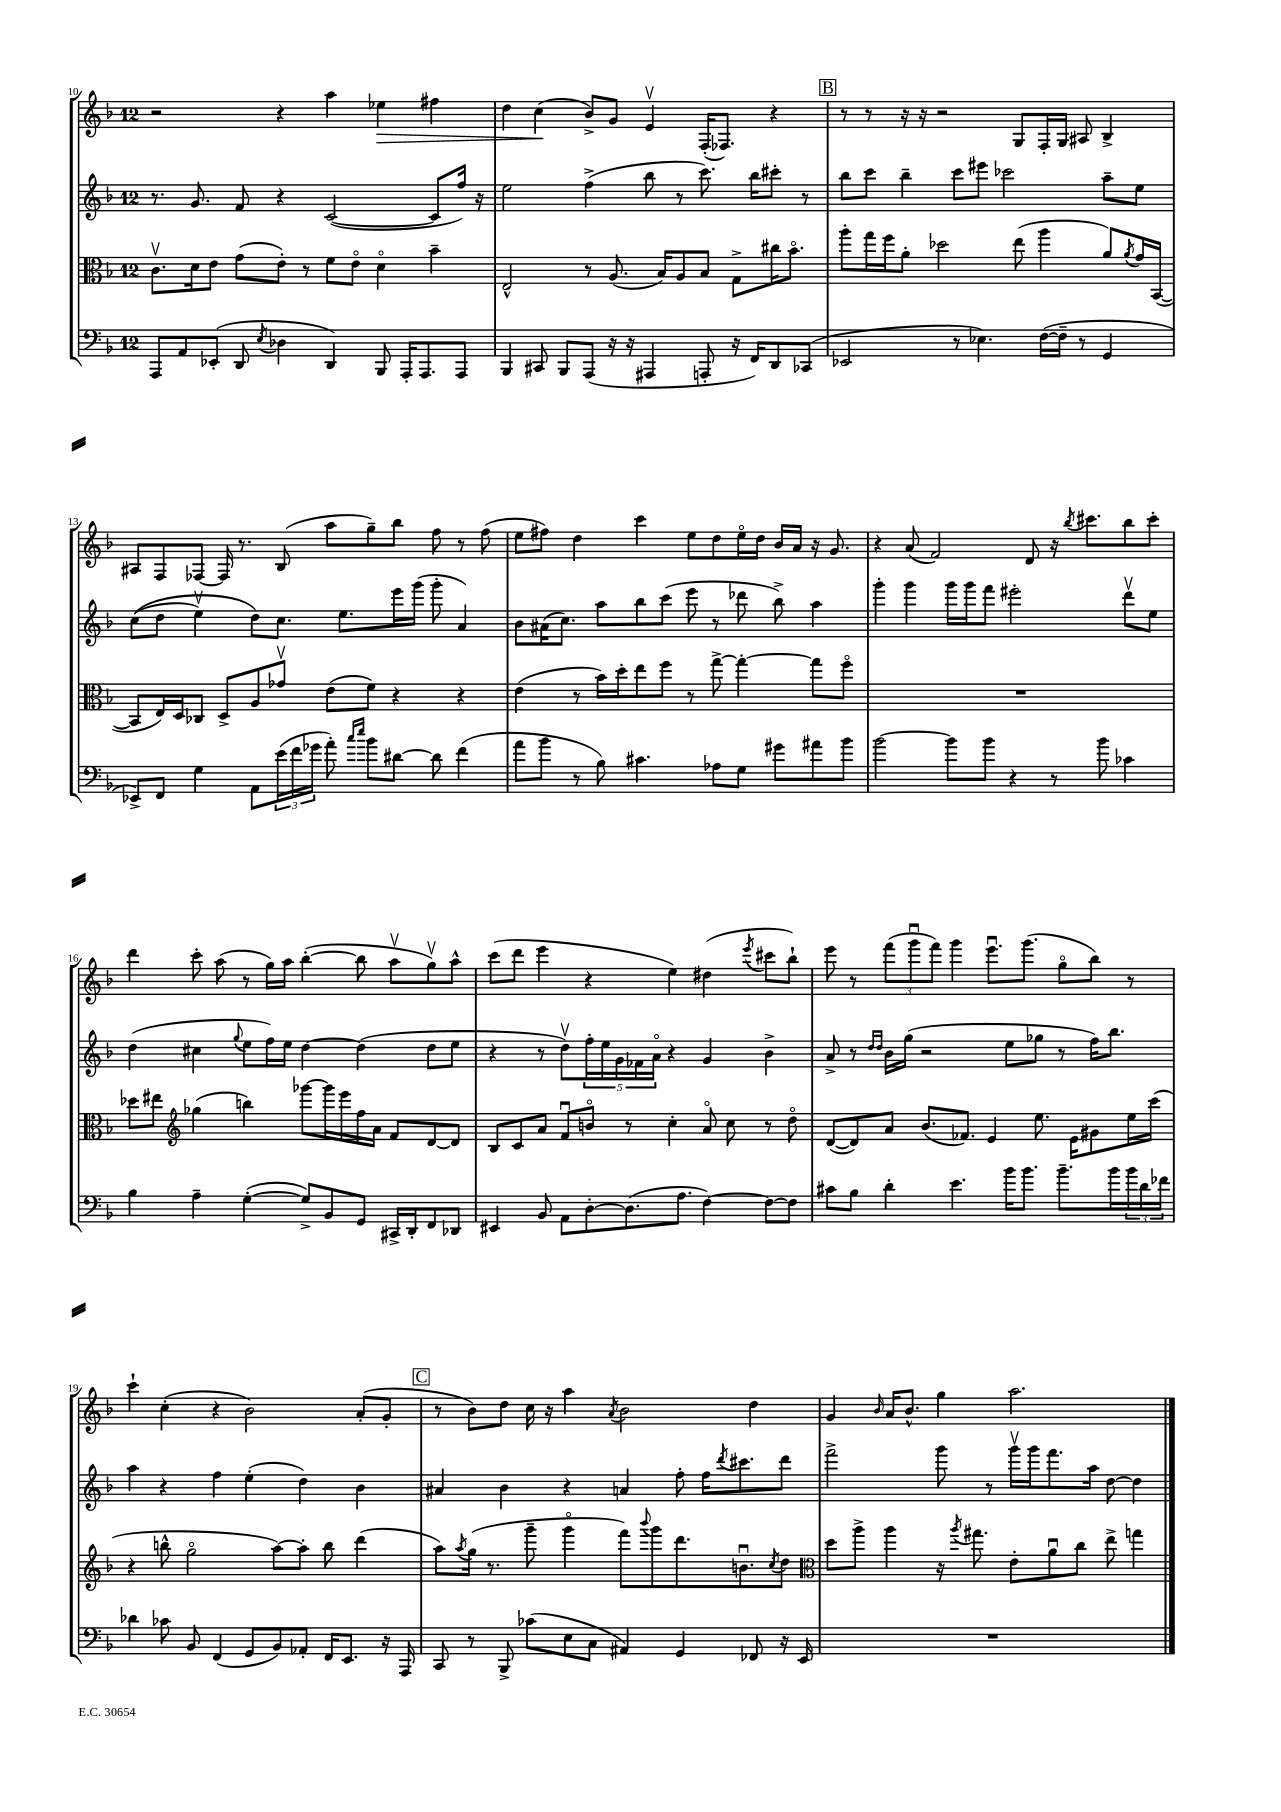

**kern	**kern	**kern	**kern
*staff4	*staff3	*staff2	*staff1
*clefF4	*clefC3	*clefG2	*clefG2
*k[b-]	*k[b-]	*k[b-]	*k[b-]
*M12/8	*M12/8	*M12/8	*M12/8
8AAA/L	8.cv\L	8.r	2r
8AA/	.	.	.
.	16d\k	8.g/	.
(8EE-'/J	8e\J	.	.
8DD/	(8g\L	8f/	.
8qE/	.	.	.
4D-\	8e'\J)	4r	4r
.	8r	.	.
4DD/)	8f\L	([2c/	4aa\
.	8eo\J	.	.
8BBB-/	4do\	.	4ee-\
16AAA'/LK	.	.	.
8.AAA/	.	.	.
.	4b-~\	8c/]L	4ff#\
8AAA/J	.	16ff/Jk)	.
.	.	16r	.
=	=	=	=
4BBB-/	2E^^/	2ee\	4dd\
8CC#/	.	.	(4cc\
8BBB-/L	.	.	.
(8AAA/J	8r	(4ff^\	8b-^/L)
16r	(8.A/	.	8g/J
16r	.	.	.
4AAA#/	.	8bb-\	4ev/
.	16B-/LK)	.	.
.	8A/	8r	.
8AAA'/	8B-/J	8.ccc\)	(16F'/LK
.	.	.	8.F-/J)
16r	8G^\L	.	.
16FF/LK)	.	16bb-\LK	.
8DD/	16cc#\K	8ccc#'\J	4r
.	8.b-o\J	.	.
(8CC-/J	.	8r	.
=	=	=	=
2EE-/	8aa'\L	8bb-\L	8r
.	16gg\L	8ccc\J	8r
.	16ff\J	.	.
.	8a'\J	4bb-~\	16r
.	.	.	16r
.	2dd-\	.	2r
8r	.	8ccc\L	.
4.E-\)	.	8eee#\J	.
.	.	2ccc-\	.
.	(8ee\	.	8G/L
([16F\LL	4aa\	.	16F'/L
16F~\]JJ	.	.	16G/JJ
8r	.	.	8A#/
4GG/	8a/L)	8aa~\L	4B-^/
.	8qa/	.	.
.	16g/L	8ee\J	.
.	([16BB-/JJ	.	.
=	=	=	=
8EE-^/L)	8BB-/]L	&((8cc\L	8A#/L
8FF/J	16E/L)	8dd\J	8F/
.	16D/J	.	.
4G\	8C-/J	4eev\)	[8F-/J
.	8D^/L	.	16F-/]
.	.	.	8.r
8AA\L	8A/	8dd\L&)	.
(24e\L	8g-v/J	8.cc\J	(8B-/
24f\	.	.	.
24g-\JJ	.	.	.
8a'\)	(8e\L	.	8aa\L
.	.	8.ee\L	.
16qqcc/LL	.	.	.
16qqee/JJ	.	.	.
8b-\L	8f\J)	.	8gg~\)
[8d#\J	4r	16eee\L	8bb-\J
.	.	(16ggg\JJ	.
8d#\]	.	8ggg'\	8ff\
(4f\	4r	4a/)	8r
.	.	.	(8ff\
=	=	=	=
8a\L	(4e\	8b-\L	8ee\L
8b-\J	.	(16a#\K	8ff#\J)
.	.	8.cc\J)	.
8r	8r	.	4dd\
8B-\)	16b-\LL)	8aa\L	.
.	16dd'\J	.	.
4.c#\	8ee\	8bb-\	4ccc\
.	8ff\J	(8ccc\J	.
.	8r	8eee\	8ee\L
8A-\L	[8gg^\	8r	8dd\
8G\J	4gg'\_	8ddd-\	16eeo\L
.	.	.	16dd\JJ
8g#\L	.	8bb-^\)	16b-/LL
.	.	.	16a/JJ
8a#\	8gg\]L	4aa\	16r
.	.	.	8.g/
8b-\J	8ffo\J	.	.
=	=	=	=
[2b-\	1.r	4ggg'\	4r
.	.	4ggg\	(8a/
.	.	.	2f/)
8b-\]L	.	16ggg\LL	.
.	.	16ggg\J	.
8b-\J	.	8fff\J	.
4r	.	2eee#'\	.
.	.	.	8d/
8r	.	.	16r
.	.	.	8qbb-/
.	.	.	8.ccc#\L
8b-\	.	.	.
4c-\	.	8dddv\L	8bb-\
.	.	8ee\J	8ccc#'\J
=	=	=	=
4B-\	8dd-\L	(4dd\	4ddd\
.	8ee#\J	.	.
*	*clefG2	*	*
4A~\	(4gg-\	4cc#\	8ccc'\
.	.	.	(8aa\
.	.	8qqgg/	.
([4G'\	4bb\)	8ee\L	8r
.	.	16ff\L)	16gg\LL)
.	.	16ee\JJ	16aa\JJ
8G^/]L)	[8ggg-\L	[4dd\	([4bb-'\
8BB-/	16ggg-\]L	.	.
.	16eee\	.	.
8GG/J	16ff\	(4dd\]	8bb-\]
.	16a\JJ	.	.
16CC#^/LL	8f/L	.	8aav\L
16DD'/J	.	.	.
8FF/	[8d/	8dd\L	8ggv\)
8DD-/J	8d/]J	8ee\J	8aa^^\J
=	=	=	=
4EE#/	8B-/L	4r	(8ccc\L
.	8c/	.	8ddd\J
8BB-/	8a/J	8r	4eee\
8AA\L	8fu/L	8ddv\L)	.
[8D'\	8bo/J	20ff'\L	4r
.	.	20ee\	.
.	.	20g\	.
(8.D\]	8r	.	.
.	.	20f-\	.
.	.	20ao\JJ	.
.	4cc'\	4r	4ee\)
8.A\J	.	.	.
[4F\)	8ao/	4g/	(4dd#\
.	8cc\	.	.
.	.	.	8qeee/
8F\_L	8r	4b-^\	8ccc#\L
8F\]J	8ddo\	.	8bb-`\J)
=	=	=	=
8c#\L	([8d/L	8a^/	8eee\
8B-\J	8d/])	8r	8r
.	.	16qqdd/LL	.
.	.	16qqdd/JJ	.
4d'\	8a/J	16b-\LL	(12fff\L
.	.	(16gg\JJ	.
.	.	.	12gggu\
.	(8.b-/L	2r	.
.	.	.	12fff\J)
4.e\	.	.	4ggg\
.	8.f-/J)	.	.
.	4e/	.	8.eeeu\L
16b-\LK	.	8ee\L	.
8.b-\J	.	.	(8.ggg\J
.	8.ee\	8gg-\J	.
8.b-~\L	.	8r	8ggo\L
.	16e\LK	.	.
.	8g#\	16ff\LK)	8bb-\J)
16b-\L	.	8.bb-\J	.
24b-\	16ee\L	.	8r
24d\	.	.	.
.	(16ccc\JJ	.	.
24f-\JJ	.	.	.
=	=	=	=
4d-\	4r	4aa\	4ccc`\
8c-\	8bb^^\	4r	(4cc'\
8BB-/	2ggo\	.	.
(4FF/	.	4ff\	4r
8GG/L	.	(4ee'\	2b-\)
8BB-/)	[8aa\L)	.	.
8AA-'/J	8aa'\]J	4dd\)	.
16FF/LK	8bb\	.	.
8.EE/J	.	.	.
.	(4ddd\	4b-\	(8a'/L
16r	.	.	8g'/J
16AAA/	.	.	.
=	=	=	=
8CC/	8aa\L)	4a#/	8r
.	8qaa/	.	.
8r	(16gg\Jk	.	8b-\L)
.	8.r	.	.
8BBB-^/	.	4b-\	8dd\J
(8c-\L	8ggg~\	.	16cc\
.	.	.	16r
8E\	4gggo\	4r	4aa\
8C\J	.	.	.
.	.	.	8qa/
4AA#/)	8fff\L)	4a/	2b-\
.	8qqbbb-/	.	.
.	8ggg\	.	.
4GG/	8.ddd\	8ff'\	.
.	.	16ff\LK	.
.	.	8qddd/	.
.	8.bu\	8.ccc#\	.
8FF-/	.	.	4dd\
.	8qcc/	.	.
16r	8dd\J	8ddd\J	.
16EE/	.	.	.
=	=	=	=
*	*clefC3	*	*
1.r	8dd\L	2fff^\	4g/
.	8aa^\J	.	.
.	.	.	16qqb-/
.	4aa\	.	16a/LK
.	.	.	8.b-^^/J
.	16r	8ggg\	4gg\
.	8qaa/	.	.
.	8.gg#\	.	.
.	.	8r	.
.	8e'\L	16gggv\LL	2.aa\
.	.	16ggg\J	.
.	8au\	8.fff\	.
.	8cc\J	.	.
.	.	16aa\Jk	.
.	8ee^\	[8dd\	.
.	4gg\	4dd\]	.
==	==	==	==
*-	*-	*-	*-
